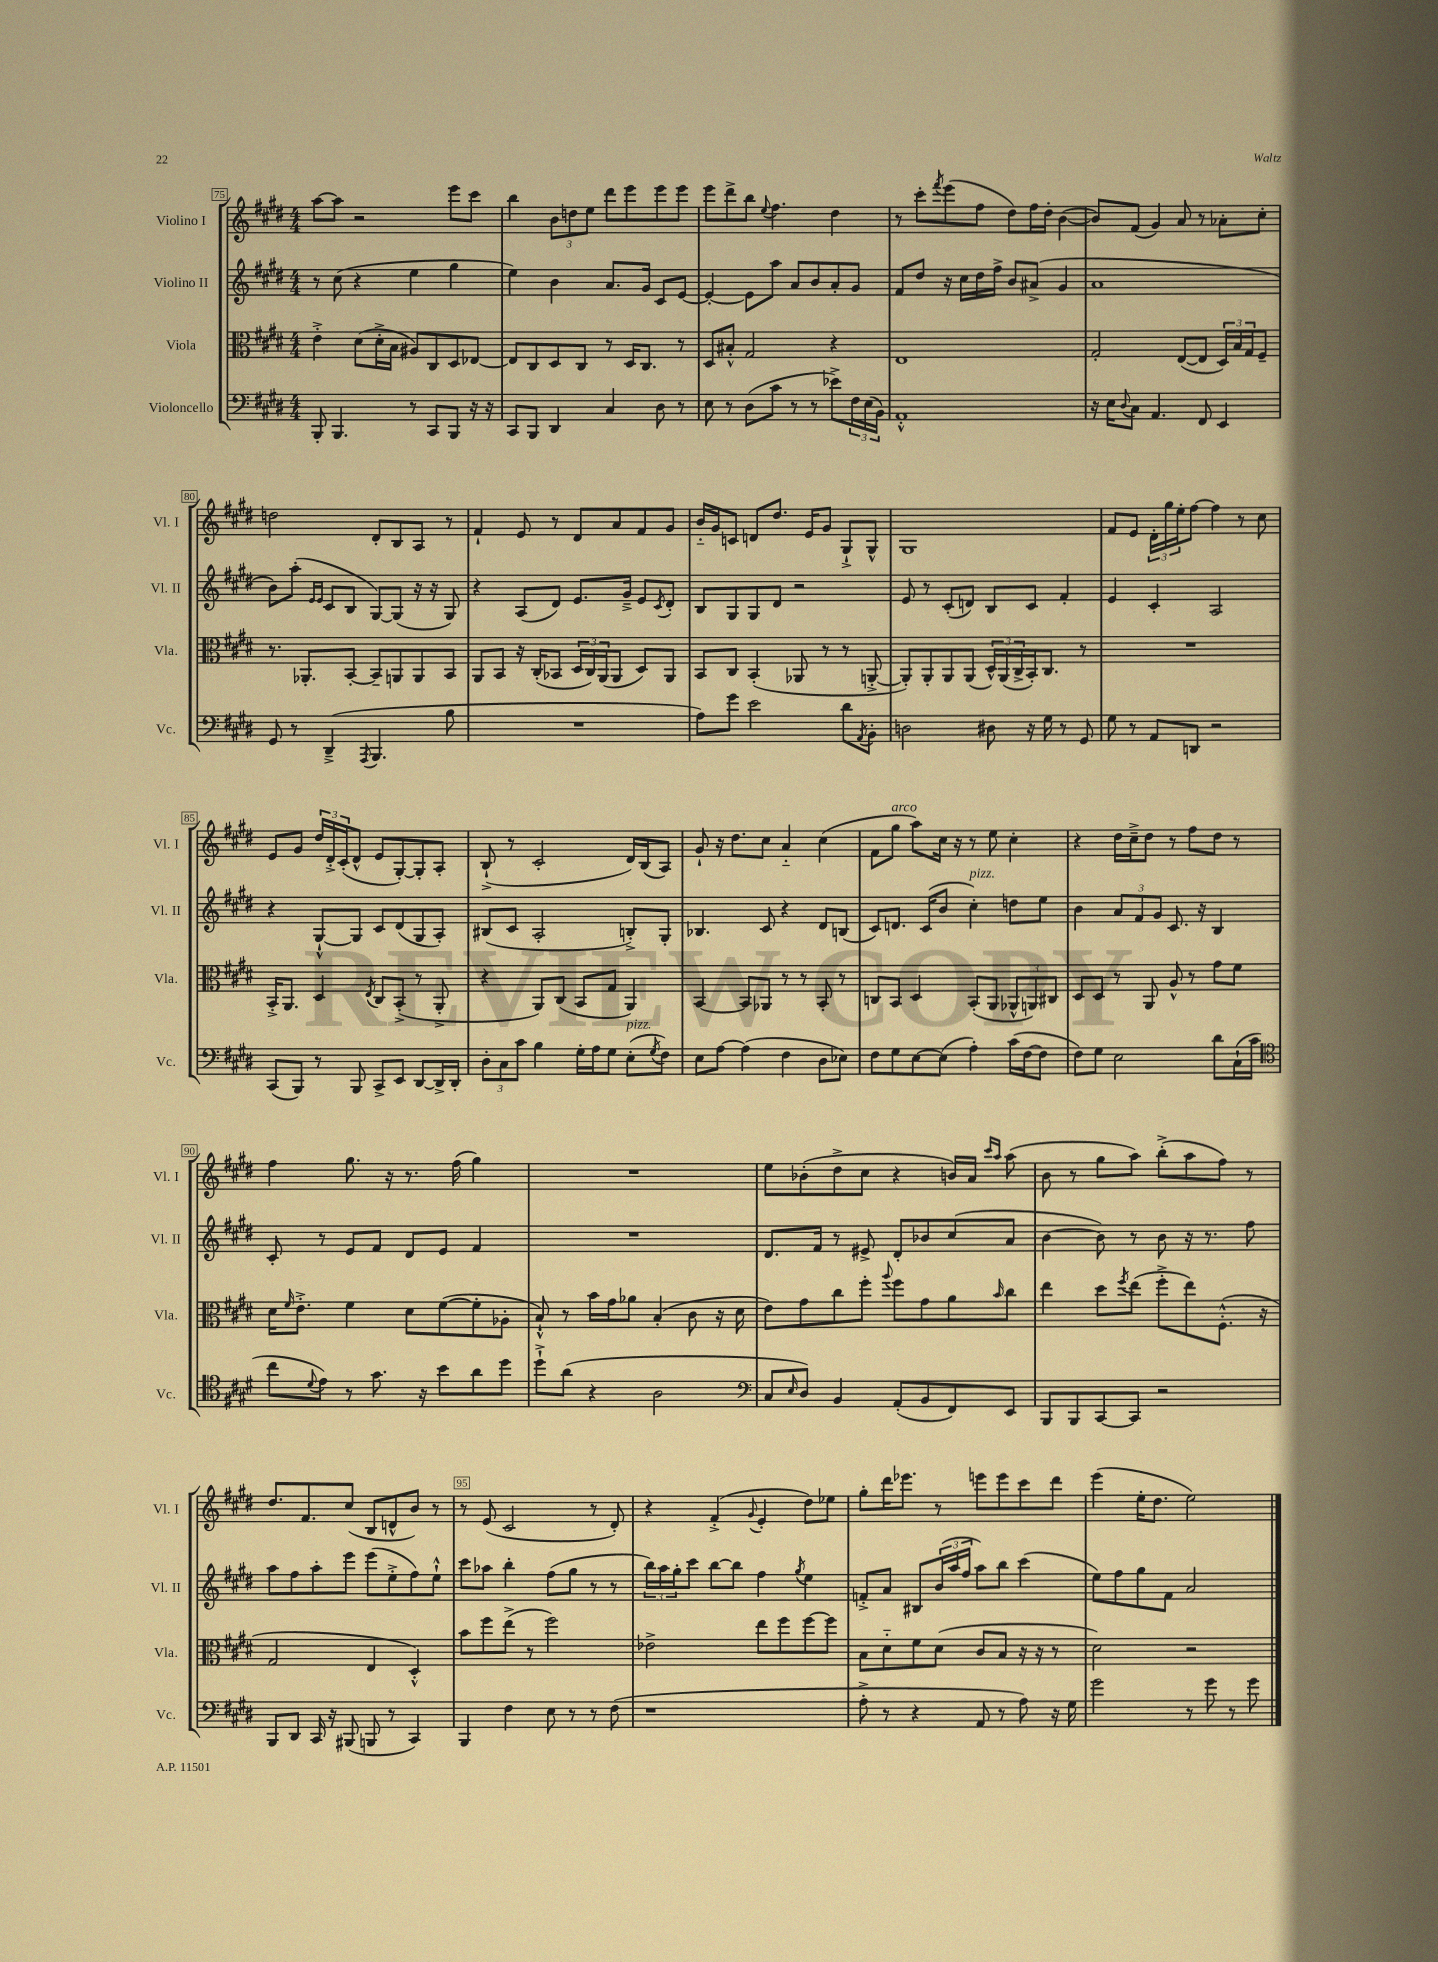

**kern	**kern	**kern	**kern
*staff4	*staff3	*staff2	*staff1
*clefF4	*clefC3	*clefG2	*clefG2
*k[f#c#g#d#]	*k[f#c#g#d#]	*k[f#c#g#d#]	*k[f#c#g#d#]
*M4/4	*M4/4	*M4/4	*M4/4
8BBB'	4e'^	8r	[8aa
4.BBB	.	(8cc#	8aa]
.	(8d#	4r	2r
.	16d#'^	.	.
.	16B	.	.
8r	8A#)	4ee	.
8CC#	8C#	.	.
8BBB	8D#	4gg#	8eee
16r	[8E-	.	8ccc#
16r	.	.	.
=	=	=	=
8CC#	8E-]	4ee)	4bb
8BBB	8C#	.	.
4DD#	8D#	4b	12b
.	.	.	12dd
.	8C#	.	.
.	.	.	12ee
4C#	8r	8.a	8ddd#
.	16D#	.	8eee
.	8.C#	16g#	.
8D#	.	8c#	8eee
8r	8r	[8e	8eee
=	=	=	=
8E	8D#	4e'_	8eee
8r	8B#'^^	.	8ddd#^
(8D#	2G#	8e]	8bb
.	.	.	8qqee
8c#	.	8aa	4.ff#
8r	.	8a	.
8r	.	8b	.
8e-^)	4r	8a'	4dd#
24F#	.	8g#	.
(24E	.	.	.
24BB)	.	.	.
=	=	=	=
1AA'^^	1E	8f#	8r
.	.	8dd#	8ccc#'
.	.	.	8qfff#
.	.	16r	(8eee
.	.	16cc#	.
.	.	16dd#	8ff#
.	.	16ff#^	.
.	.	8b	8dd#)
.	.	(8a#^	16ff#
.	.	.	16dd#'
.	.	4g#	([4b
=	=	=	=
16r	2G#'	1a	8b])
16E	.	.	.
8qqD#	.	.	.
8C#	.	.	(8f#
4.AA	.	.	4g#)
.	([8E	.	8a
8FF#	8E]	.	8r
4EE	24D#)	.	8a-'
.	24B	.	.
.	24G#	.	.
.	8F#~	.	8cc#'
=	=	=	=
8GG#	8.r	8b)	2dd
8r	.	(8aa'	.
.	8.AA-'	.	.
.	.	16qqe	.
.	.	16qqe	.
(4DD#~^	.	8c#	.
.	[8BB'	8B	.
8qAAA	.	.	.
4.BBB	8BB~]	[8G#)	8d#'
.	8AA	(8G#]	8B
.	8AA	16r	8A
.	.	16r	.
8B	8BB	8G#)	8r
=	=	=	=
1r	8AA	4r	4f#`
.	8BB	.	.
.	16r	(8A	8e
.	(16C#'	.	.
.	8BB-	8d#)	8r
.	24D#	8.e	8d#
.	24C#)	.	.
.	(24AA	.	.
.	8AA	.	8a
.	.	16g#~^	.
.	8D#)	8e	8f#
.	.	8qc#	.
.	8AA	8d#'	8g#
=	=	=	=
8A)	8BB	8B	16b'~
.	.	.	16g#
8g#	8C#	8G#	8c
2e	(4BB'	8G#	8d
.	.	8d#	8.dd#
.	8AA-	2r	.
.	.	.	16e
.	8r	.	8g#
8d#	8r	.	8G#`^
8qAA	.	.	.
8BB'	[8AA'^	.	8G#^^
=	=	=	=
2D	8AA'])	8e	1G#
.	8AA'	8r	.
.	8AA	(8c#'	.
.	(8AA	8d)	.
8D#	24D#^^)	8B	.
.	(24AA	.	.
.	24C#^	.	.
16r	16BB')	8c#	.
16G#	8.C#	.	.
8r	.	4f#'	.
8GG#	8r	.	.
=	=	=	=
8G#	1r	4e	8f#
8r	.	.	8e
8AA	.	4c#'	24d#'
.	.	.	24gg#
.	.	.	24ee'
8DD	.	.	[8ff#
2r	.	2A	4ff#]
.	.	.	8r
.	.	.	8cc#
=	=	=	=
(8CC#	16BB'^	4r	8e
.	8.AA	.	.
8BBB)	.	.	8g#
8r	4D#	[8G#`^^	24dd#
.	.	.	24d#'^
.	.	.	(24c#'
8BBB	.	8G#]	8d#^^
.	8qE	.	.
8CC#^	8C#	8c#	8e
8EE	(8BB'^	(8d#	[8G#')
[8DD#	8r	8G#	8G#']
16DD#^]	8AA'^	8A')	8A'
16DD#'	.	.	.
=	=	=	=
12D#'	4r	(8B#	(8B`^
12C#	.	.	.
.	.	8c#	8r
12c#	.	.	.
4B	8AA)	2A'	2c#'
.	(8C#	.	.
16G#'	8BB	.	.
16A	.	.	.
8G#	8G#	.	.
(8E'	4AA)	8B'^)	16d#)
.	.	.	(16B
8qG#	.	.	.
8F#)	.	8G#'	8A)
=	=	=	=
8E	[4BB	4.B-	8g#`
[8A	.	.	16r
.	.	.	8.dd#
(4A]	8BB]	.	.
.	8AA-	8c#	8cc#
4F#	8r	4r	4a'~
.	8r	.	.
8D#	8BB'	8d#	(4cc#
8E-)	8r	(8B	.
=	=	=	=
8F#	8C	8c#)	8f#
8G#	8BB	8.d	8gg#
[8E	4D#	.	8aa)
.	.	(16c#	.
(8E]	.	8b	16cc#
.	.	.	16r
4A')	(8BB'	4cc#')	8r
.	8AA	.	8ee
(16c#	12AA-^^	8dd	4cc#'
[16F#	.	.	.
.	12AA)	.	.
8F#]	.	8ee	.
.	12C#	.	.
=	=	=	=
8F#)	8D#	4b	4r
8G#	8D#	.	.
2E	8r	12a	16dd#
.	.	.	16cc#~^
.	.	12f#	.
.	8AA	.	8dd#
.	.	12g#	.
.	8A^^	8.c#	8r
.	8r	.	8ff#
.	.	16r	.
8d#	8g#	4B	8dd#
(16C#`	8f#	.	8r
16c#	.	.	.
=	=	=	=
*clefC4	*	*	*
8cc#	16d#	8c#'	4ff#
.	16qqf#	.	.
.	8.e'^	.	.
8qqd#	.	.	.
8e)	.	8r	.
8r	4f#	8e	8.gg#
8.g#	.	8f#	.
.	.	.	16r
.	8d#	8d#	8.r
16r	.	.	.
8b	([8f#	8e	.
.	.	.	(16ff#
8a	8f#']	4f#	4gg#)
8dd#	8A-'	.	.
=	=	=	=
8dd#`^	8B`^^)	1r	1r
(8a	8r	.	.
4r	16b	.	.
.	16g#	.	.
.	8a-	.	.
2A	(4B'	.	.
.	8c#	.	.
.	16r	.	.
.	16d#	.	.
=	=	=	=
*clefF4	*	*	*
8C#	8e)	8.d#	8ee
16qqE	.	.	.
8D#)	8g#	.	(8b-'
.	.	16f#	.
4BB	8cc#	8r	8dd#^
.	8ff#'	8e#^	8cc#
.	8qqaa	.	.
(8AA'	8ff#	8d#'	4r
8BB	8g#	8b-	.
8FF#)	8a	(8cc#	16b)
.	.	.	16a
.	.	.	16qqccc#
.	16qqb	.	16qqaa
8EE	8cc#	8a	(8aa
=	=	=	=
8BBB	4ee	[4b	8b
8BBB	.	.	8r
[8CC#	8dd#	8b])	8gg#
.	8qff#	.	.
8CC#]	(8ee	8r	8aa)
2r	8ff#'^	8b	(8bb'^
.	8ee)	16r	8aa
.	.	8.r	.
.	(8.F#'^^	.	8ff#)
.	.	8ff#	8r
.	16r	.	.
=	=	=	=
8BBB	2G#	8aa	8.dd#
8DD#	.	8ff#	.
.	.	.	8.f#
16CC#	.	8aa'	.
16r	.	.	.
(8BBB#	.	8eee	(8cc#
8BBB	4E	(8eee	8B
8r	.	8ee'^	8d^^
4CC#)	4D#'^^)	8ff#)	8b)
.	.	8ee`^^	8r
=	=	=	=
4BBB	8b	8ccc#	8r
.	8ff#	8aa-	(8e
4F#	(8ee^	4bb'	2c#
.	8r	.	.
8E	2ff#)	(8ff#	.
8r	.	8gg#	.
8r	.	8r	8r
(8F#	.	8r	8d#')
=	=	=	=
1r	2e-^	24bb)	4r
.	.	24aa	.
.	.	24gg#'	.
.	.	8ccc#	.
.	.	[8bb	(4f#'^
.	.	8bb]	.
.	.	.	8qqg#
.	8ee	4ff#	4e'
.	8ff#	.	.
.	.	8qgg#	.
.	[8ff#	4ee	8dd#)
.	8ff#]	.	8ee-
=	=	=	=
8A'^	8B	8f'^	8gg#'
8r	8d#'~	8a	16ddd#
.	.	.	8.eee-
4r	8f#	8B#	.
.	(8d#	(24b	8r
.	.	24aa	.
.	.	24ff#	.
8AA	8c#	8aa)	8eee
8r	8B	8bb	8eee
8A)	16r	(4ccc#	8ccc#
.	16r	.	.
16r	8r	.	8ddd#
16G#	.	.	.
=	=	=	=
2g#	2d#)	8ee)	(4eee
.	.	8ff#	.
.	.	8gg#	16ee'
.	.	.	8.dd#
.	.	8f#	.
8r	2r	2a	2ee)
8g#	.	.	.
8r	.	.	.
8g#	.	.	.
==	==	==	==
*-	*-	*-	*-
